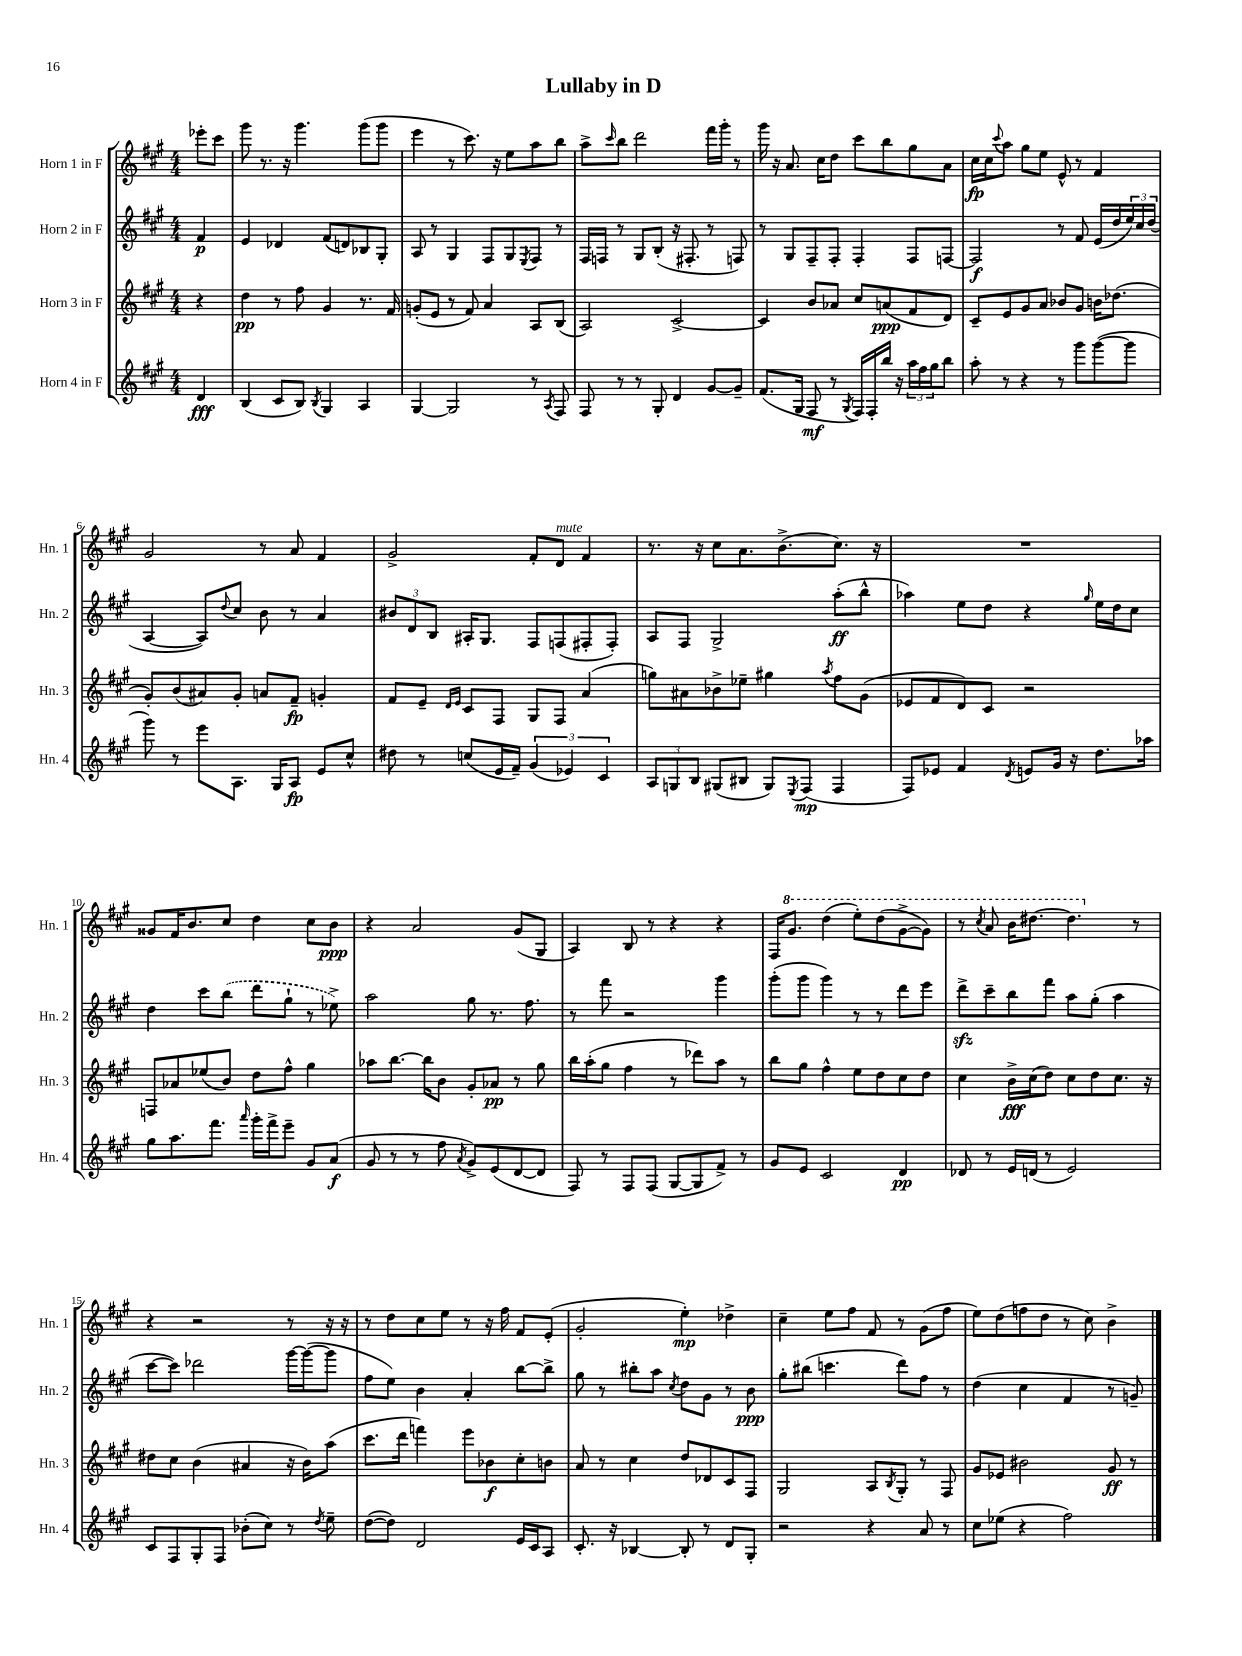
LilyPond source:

\header { title = "Lullaby in D" }
<<
\new StaffGroup <<
\new Staff = "s0" \with { instrumentName = "Horn 1 in F" shortInstrumentName = "Hn. 1" } {
    \clef treble \key a \major \numericTimeSignature \time 4/4 \partial 4
    ees'''8-. cis'''8 |
    gis'''8 r8. r16 gis'''4. gis'''8( gis'''8 |
    e'''4 r8 cis'''8.) r16 e''8 a''8 b''8 |
    a''8-> \grace { cis'''16 } b''8 d'''2 fis'''16 gis'''16-. r8 |
    gis'''16 r16 a'8. cis''16 d''8 cis'''8 b''8 gis''8 a'8 |
    cis''16\fp cis''16 \appoggiatura { cis'''8 } a''8 gis''8 e''8 e'8-^ r8 fis'4 |
    gis'2 r8 a'8 fis'4 |
    gis'2-> fis'8-. d'8^\markup { \italic "mute" } fis'4 |
    r8. r16 cis''8 a'8. b'8.->( cis''8.) r16 |
    R1 |
    gisis'8 fis'16 b'8. cis''8 d''4 cis''8 b'8\ppp |
    r4 a'2 gis'8( gis8 |
    a4) b8 r8 r4 r4 |
    fis16 \ottava #1 gis''8. d'''4( e'''8-.) d'''8( gis''8~-> gis''8) |
    r8 \acciaccatura { cis'''8 } a''8 b''16 dis'''8.~ dis'''4. \ottava #0 r8 |
    r4 r2 r8 r16 r16 |
    r8 d''8 cis''8 e''8 r8 r16 fis''16 fis'8 e'8-.( |
    gis'2-. e''4-.\mp) des''4-> |
    cis''4-- e''8 fis''8 fis'8 r8 gis'8( fis''8 |
    e''8) d''8( f''8 d''8 r8 cis''8) b'4-> \bar "|." |
}
\new Staff = "s1" \with { instrumentName = "Horn 2 in F" shortInstrumentName = "Hn. 2" } {
    \clef treble \key a \major \numericTimeSignature \time 4/4 \partial 4
    fis'4\p |
    e'4 des'4 fis'8( d'8) bes8 gis8-. |
    a8 r8 gis4 fis8 gis8 \acciaccatura { e8 } fis8 r8 |
    fis16 f16 r8 gis8 b8-.( r16 fis8.-. r8 f8) |
    r8 gis8 fis8-- fis8-. fis4-. fis8 f8~ |
    f2\f r8 fis'8 e'16( d''16 \tuplet 3/2 { e''16) cis''16 d''16( } |
    a4~ a8) \appoggiatura { d''8 } cis''8 b'8 r8 a'4 |
    \tuplet 3/2 { bis'8 d'8 b8 } ais16-. gis8. fis8 f8( fis8-. fis8-.) |
    a8 fis8 gis2-> a''8-.\ff( b''8-^ |
    aes''4) e''8 d''8 r4 \grace { gis''16 } e''16 d''16 cis''8 |
    d''4 cis'''8 \once \slurDashed b''8( d'''8 gis''8-! r8 ees''8->) |
    a''2 gis''8 r8. fis''8. |
    r8 fis'''8 r2 gis'''4 |
    gis'''8-.( gis'''8 gis'''4) r8 r8 d'''8 e'''8 |
    d'''8->\sfz cis'''8-- b''8 fis'''8 a''8 gis''8-.( a''4 |
    cis'''8~ cis'''8) des'''2 gis'''16~ gis'''16~( gis'''8 |
    fis''8 e''8) b'4 a'4-. b''8~ b''8-> |
    gis''8 r8 bis''8-. a''8 \acciaccatura { cis''8 } d''8 gis'8 r8 b'8\ppp |
    gis''8-. bis''8( c'''4. d'''8) fis''8 r8 |
    d''4( cis''4 fis'4 r8 g'8--) \bar "|." |
}
\new Staff = "s2" \with { instrumentName = "Horn 3 in F" shortInstrumentName = "Hn. 3" } {
    \clef treble \key a \major \numericTimeSignature \time 4/4 \partial 4
    r4 |
    d''4\pp r8 fis''8 gis'4 r8. fis'16 |
    g'8-.( e'8 r8 fis'8) a'4 a8 b8( |
    a2) cis'2~-> |
    cis'4 b'8 aes'8 cis''8 a'8\ppp( fis'8 d'8) |
    cis'8-- e'8 gis'8 a'8 bes'8 gis'8 b'16 des''8.( |
    gis'8-.) b'8( ais'8) gis'8-. a'8 fis'8--\fp g'4-. |
    fis'8 e'8-- \grace { d'16 e'16 } cis'8 fis8 gis8 fis8 a'4( |
    g''8) ais'8 bes'8-> ees''8-- gis''4 \acciaccatura { a''8 } fis''8 gis'8( |
    ees'8 fis'8 d'8) cis'8 r2 |
    f8 aes'8 ees''8( b'8) d''8 fis''8-^ gis''4 |
    aes''8 b''8.~ b''16 b'8 gis'8-. aes'8\pp r8 gis''8 |
    b''16 a''16-.( gis''8 fis''4 r8 des'''8) a''8 r8 |
    b''8 gis''8 fis''4-^ e''8 d''8 cis''8 d''8 |
    cis''4 b'16->\fff cis''16( d''8) cis''8 d''8 cis''8. r16 |
    dis''8 cis''8 b'4( ais'4 r16 b'16) a''8( |
    cis'''8. d'''16 f'''4) e'''8 bes'8\f cis''8-. b'8 |
    a'8 r8 cis''4 d''8 des'8 cis'8 fis8 |
    gis2 a8 \acciaccatura { b8 } gis8-. r8 fis8 |
    gis'8 ees'8 bis'2 gis'8\ff r8 \bar "|." |
}
\new Staff = "s3" \with { instrumentName = "Horn 4 in F" shortInstrumentName = "Hn. 4" } {
    \clef treble \key a \major \numericTimeSignature \time 4/4 \partial 4
    d'4\fff |
    b4( cis'8 b8) \acciaccatura { b8 } gis4 a4 |
    gis4~ gis2 r8 \acciaccatura { a8 } fis8 |
    fis8 r8 r8 gis8-. d'4 gis'8~ gis'8-- |
    fis'8.( gis16 fis8\mf r8 \acciaccatura { gis8 } fis16) fis16-. b''16 r16 \tuplet 3/2 { a''16 fis''16 gis''16 } b''8 |
    a''8-. r8 r4 r8 gis'''8 gis'''8~( gis'''8 |
    gis'''8) r8 e'''8 a8. gis16 a8\fp e'8 cis''8-^ |
    dis''8 r8 c''8( e'16 fis'16--) \tuplet 3/2 { gis'4( ees'4) cis'4 } |
    \tuplet 3/2 { a8 g8 b8 } gis8( bis8 gis8) \acciaccatura { e8 } fis8\mp( fis4 |
    fis8) ees'8 fis'4 \acciaccatura { d'8 } e'8 gis'16 r16 d''8. aes''16 |
    gis''8 a''8. fis'''8. \grace { a'''16 } gis'''16-. fis'''16-> e'''8-- gis'8 a'8\f( |
    gis'8 r8 r8 fis''8 \acciaccatura { a'8 } gis'8->) e'8( d'8~ d'8 |
    fis8) r8 fis8 fis8( gis8~ gis8 fis'8->) r8 |
    gis'8 e'8 cis'2 d'4\pp |
    des'8 r8 e'16 d'16( r8 e'2) |
    cis'8 fis8 gis8-. fis8 bes'8-.( cis''8) r8 \acciaccatura { d''8 } e''8-- |
    d''8~( d''8) d'2 e'16 cis'16 a8 |
    cis'8.-. r16 bes4~ bes8-. r8 d'8 gis8-. |
    r2 r4 a'8 r8 |
    cis''8 ees''8( r4 fis''2) \bar "|." |
}
>>
>>
